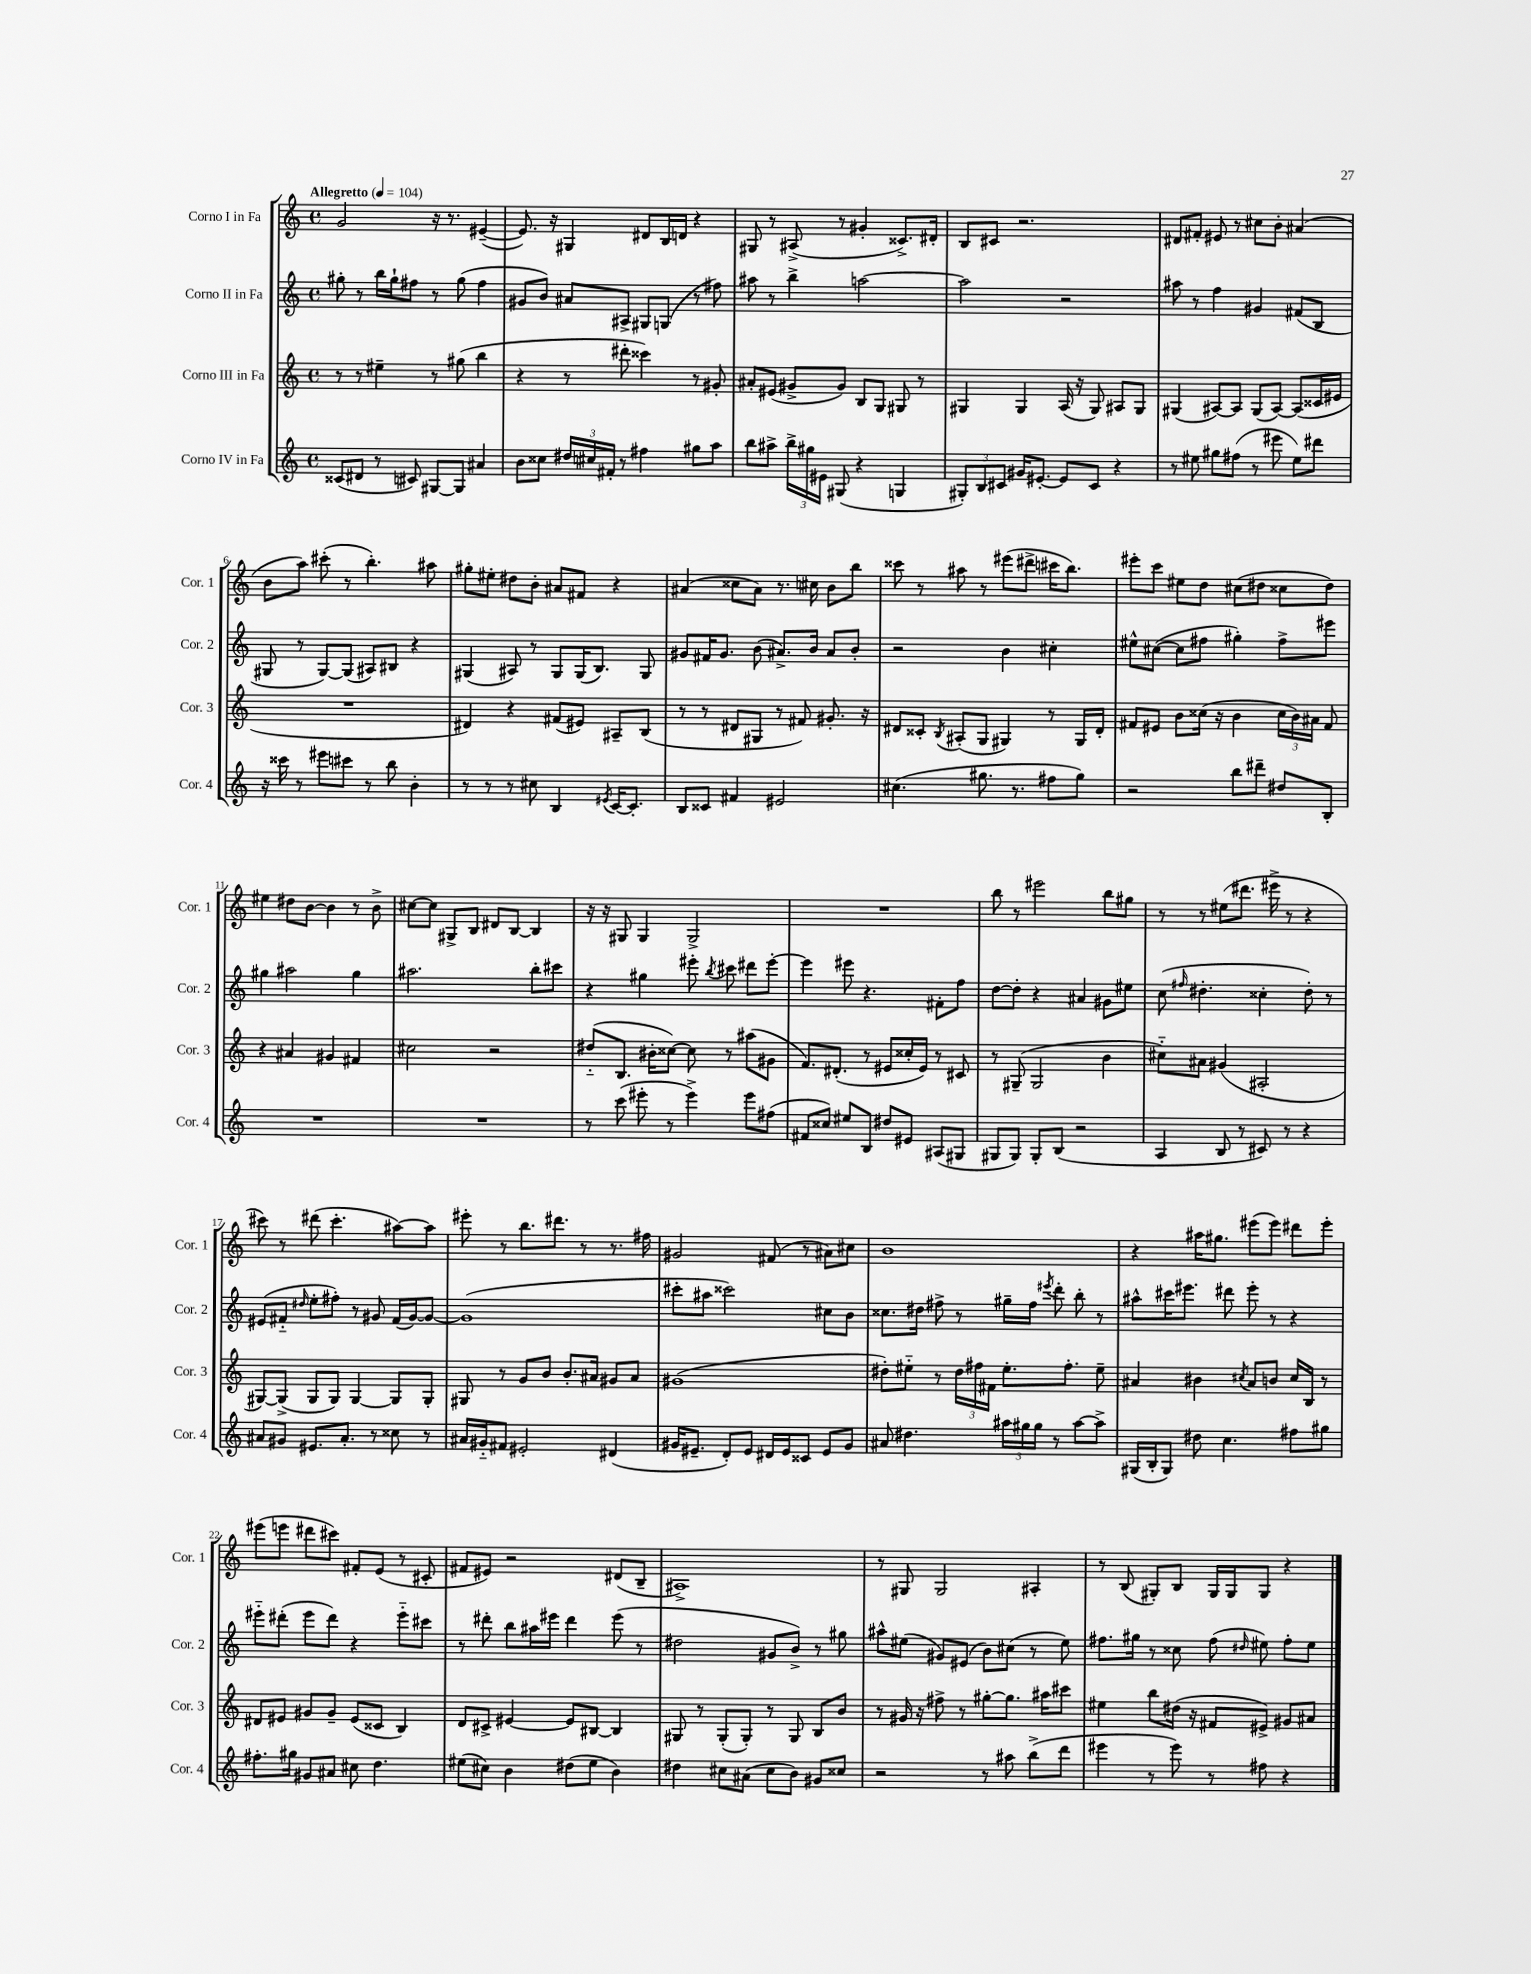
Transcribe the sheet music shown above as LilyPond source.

<<
\new StaffGroup <<
\new Staff = "s0" \with { instrumentName = "Corno I in Fa" shortInstrumentName = "Cor. 1" } {
    \clef treble \key c \major \defaultTimeSignature \time 4/4 \tempo "Allegretto" 4 = 104
    \autoBeamOff g'2 r16 r8. eis'4~--( |
    eis'8.) r16 gis4 dis'8[ b16 d'16] r4 |
    gis8 r8 ais8->( r8 gis'4-. cisis'8.[->) dis'16]-. |
    b8[ cis'8] r2. |
    dis'8[ fis'8]-. eis'8 r8 cis''8[ b'8]-. ais'4( |
    b'8[ a''8]) cis'''8-.( r8 b''4.-.) ais''8 |
    gis''8[-. eis''8]-. dis''8[ b'8]-. ais'8[ fis'8] r4 |
    ais'4( cisis''8[ ais'8]) r8. cis''16 b'8[ b''8] |
    cisis'''8 r8 ais''8 r8 eis'''8[( dis'''8]-> cis'''16[ b''8.]) |
    eis'''8[-. c'''8] eis''8[ d''8] cis''8[( dis''8] cisis''8[ dis''8]) |
    eis''4 dis''8[ b'8]~ b'4 r8 b'8-> |
    cis''8[~ cis''8] gis8[-> b8] dis'8[ b8]~ b4 |
    r16 r16 gis8 gis4 gis2-> |
    R1 |
    b''8 r8 eis'''2 b''8[ gis''8] |
    r8 r8 eis''8[( dis'''8.] eis'''16-> r8 r4 |
    cis'''8) r8 dis'''8( cis'''4.-. ais''8[~) ais''8] |
    eis'''8-. r8 b''8.[ dis'''8.] r8 r8. fis''16 |
    gis'2 fis'8( r8 ais'8[) cis''8] |
    b'1 |
    r4 ais''16[ gis''8.] eis'''8[( eis'''8]) dis'''8[ eis'''8]-. |
    eis'''8[( e'''8] dis'''8[ cis'''8]) fis'8[-. e'8]( r8 cis'8-. |
    fis'8[ eis'8]) r2 dis'8[( b8]-- |
    ais1->) |
    r8 gis8 gis2 ais4-. |
    r8 b8( gis8[-.) b8] gis16[ gis16 gis8] r4 \bar "|." |
}
\new Staff = "s1" \with { instrumentName = "Corno II in Fa" shortInstrumentName = "Cor. 2" } {
    \clef treble \key c \major \defaultTimeSignature \time 4/4
    \autoBeamOff gis''8-. r8 b''16[ gis''16-! fis''8] r8 gis''8( fis''4 |
    gis'8[ b'8]) ais'8[ ais8]-> gis8[ g8]( r8 fis''8) |
    ais''8 r8 b''4-> a''2~ |
    a''2 r2 |
    ais''8 r8 f''4 gis'4 fis'8[( b8] |
    gis8 r8 gis8[~) gis8]( ais8[) bis8] r4 |
    gis4( ais8) r8 gis8[ gis16( b8.]) gis8 |
    gis'8[ fis'16 gis'8.] b'8( ais'8.[->) b'16] ais'8[ b'8]-. |
    r2 b'4 cis''4-. |
    eis''8[-^ cis''8]~( cis''8[ fis''8] gis''4-.) fis''8[-> eis'''8] |
    gis''4 ais''2 gis''4 |
    ais''2. b''8[-. cis'''8] |
    r4 gis''4 eis'''8-. \acciaccatura { b''8 } cis'''8 dis'''8[ eis'''8]~-. |
    eis'''4 eis'''8 r4. fis'8[-. f''8] |
    d''8[~ d''8]-. r4 ais'4 gis'8[ eis''8] |
    c''8( \grace { fis''16 } dis''4.-. cisis''4-. dis''8-.) r8 |
    eis'8[( fis'8]-_ \grace { dis''16 } e''8[-. fis''8]-.) r8 gis'8 fis'16[( gis'16~) gis'8]~ |
    gis'1( |
    cis'''8[-. ais''8] cisis'''2) cis''8[ b'8] |
    cisis''8.[ dis''16] fis''8-> r8 gis''16[-- fis''16] \acciaccatura { eis'''8 } d'''8-. b''8-. r8 |
    ais''8[-^ cis'''16 eis'''8.] dis'''8 eis'''8-. r8 r4 |
    eis'''8[-_ dis'''8]-.( eis'''8[ dis'''8]) r4 eis'''8[-_ cis'''8] |
    r8 dis'''8-. b''8[ ais''16 eis'''16] dis'''4 eis'''8( r8 |
    dis''2 gis'8[ b'8]->) r8 gis''8 |
    ais''8[-^ eis''8]( gis'8[) eis'8]( b'8[) cis''8]( r8 eis''8) |
    fis''8.[ gis''16] r8 cisis''8 fis''8( \grace { dis''16 } eis''8) fis''8[-. eis''8] \bar "|." |
}
\new Staff = "s2" \with { instrumentName = "Corno III in Fa" shortInstrumentName = "Cor. 3" } {
    \clef treble \key c \major \defaultTimeSignature \time 4/4
    \autoBeamOff r8 r8 eis''4-- r8 gis''8( b''4 |
    r4 r8 dis'''8-. cisis'''4) r8 gis'8-. |
    ais'8[-. eis'8]( gis'8[-> gis'8]) b8[ g8] gis8 r8 |
    gis4 gis4 a16( r16 gis8) ais8[ gis8] |
    gis4( ais8[~) ais8] gis8[( ais8]~) ais8[( cisis'16 eis'16] |
    R1 |
    dis'4) r4 fis'8[( eis'8]) ais8[-- b8]( |
    r8 r8 dis'8[ gis8] r8 fis'8) gis'8.-. r16 |
    dis'8[ cisis'8]-. \acciaccatura { b8 } ais8[-.( g8] gis4) r8 gis16[ dis'16]-. |
    fis'8[ eis'8] b'8[ cisis''16]( r16 b'4 \tuplet 3/2 { cisis''16[ b'16) ais'16] } fis'8 |
    r4 ais'4 gis'4 fis'4 |
    cis''2 r2 |
    dis''8[-_( b8.] bis'16[-. cisis''8]~) cisis''8 r8 ais''8[( gis'8] |
    f'8.[) dis'8.]-.( r8 eis'8[ cisis''16-. eis'16]) r8 cis'8 |
    r8 gis8--( gis2 b'4 |
    cis''8[-_) ais'8] gis'4( ais2-. |
    gis8[~) gis8]->( gis8[ gis8]) gis4~ gis8[ gis8]-. |
    gis8 r8 g'8[ b'8] b'8.[-. ais'16] gis'8[ ais'8] |
    gis'1( |
    dis''8[-.) eis''8]-_ r8 \tuplet 3/2 { dis''16[ fis''16 fis'16] } eis''8.[-. fis''8.]-. eis''8-- |
    ais'4 bis'4 \acciaccatura { cis''8 } ais'8[ b'8] cis''16[ b16] r8 |
    dis'8[ eis'8] gis'8[ gis'8]-- eis'8[( cisis'8] b4) |
    d'8[ cis'8]-> eis'4~ eis'8[ bis8]~ bis4 |
    gis8 r8 gis8[-.( gis8]-.) r8 gis8 b8[ b'8] |
    r8 gis'16 r16 fis''8-> r8 gis''8[~-. gis''8.] ais''16[ cis'''8] |
    eis''4 b''8[ dis''16]( r16 fis'8[ eis'8]->) gis'8[ ais'8] \bar "|." |
}
\new Staff = "s3" \with { instrumentName = "Corno IV in Fa" shortInstrumentName = "Cor. 4" } {
    \clef treble \key c \major \defaultTimeSignature \time 4/4
    \autoBeamOff cisis'8[( dis'8] r8 cis'8) gis8[~ gis8] ais'4 |
    b'8[ cisis''8] \tuplet 3/2 { dis''16[ cis''16 fis'16]-. } r8 fis''4 gis''8[ a''8] |
    b''8[ ais''8]-> \tuplet 3/2 { b''16[-> gis''16 eis'16] } gis8( r4 g4 |
    \tuplet 3/2 { gis8[-.) b8 cis'8] } gis'16[ eis'8.]~-. eis'8[ cis'8] r4 |
    r8 eis''8 gis''8[ fis''8]( r8 eis'''8 eis''8[) dis'''8] |
    r16 cisis'''16 r8 eis'''8[ cis'''8] r8 b''8 b'4-. |
    r8 r8 r8 cis''8 b4 \acciaccatura { eis'8 } c'16[~ c'8.]-. |
    b8[ cisis'8] fis'4 eis'2 |
    cis''4.( gis''8. r8. fis''8[ gis''8]) |
    r2 b''8[ dis'''8]-- dis''8[ b8]-. |
    R1 |
    R1 |
    r8 c'''8( eis'''8-. r8 eis'''4->) eis'''8[ fis''8]( |
    fis'8[ cisis''8]) eis''8[ b8] dis''8[ eis'8] ais8[( gis8] |
    gis8[ gis8]) gis8[-. b8]( r2 |
    a4 b8 r8 cis'8) r8 r4 |
    ais'8[ gis'8] eis'8.[ ais'8.]-. r8 cisis''8 r8 |
    ais'16[ gis'16-_ fis'8] eis'2-. dis'4( |
    gis'16[ eis'8.]-- d'8[-.) eis'8] dis'16[ eis'16 cisis'8] eis'8[ gis'8] |
    ais'8 dis''4. \tuplet 3/2 { ais''16[ gis''16 gis''16] } r8 ais''8[~ ais''8]-> |
    gis16[( b16-. gis8]) dis''8 c''4. fis''8[ gis''8] |
    fis''8.[-. gis''16] gis'8[ ais'8] cis''8 d''4. |
    eis''8[( cis''8]) b'4 dis''8[( eis''8] b'4) |
    dis''4 cis''8[ ais'8]( cis''8[ b'8]) gis'8[ cisis''8] |
    r2 r8 ais''8 b''8[->( d'''8] |
    eis'''4 r8 eis'''8) r8 fis''8 r4 \bar "|." |
}
>>
>>
